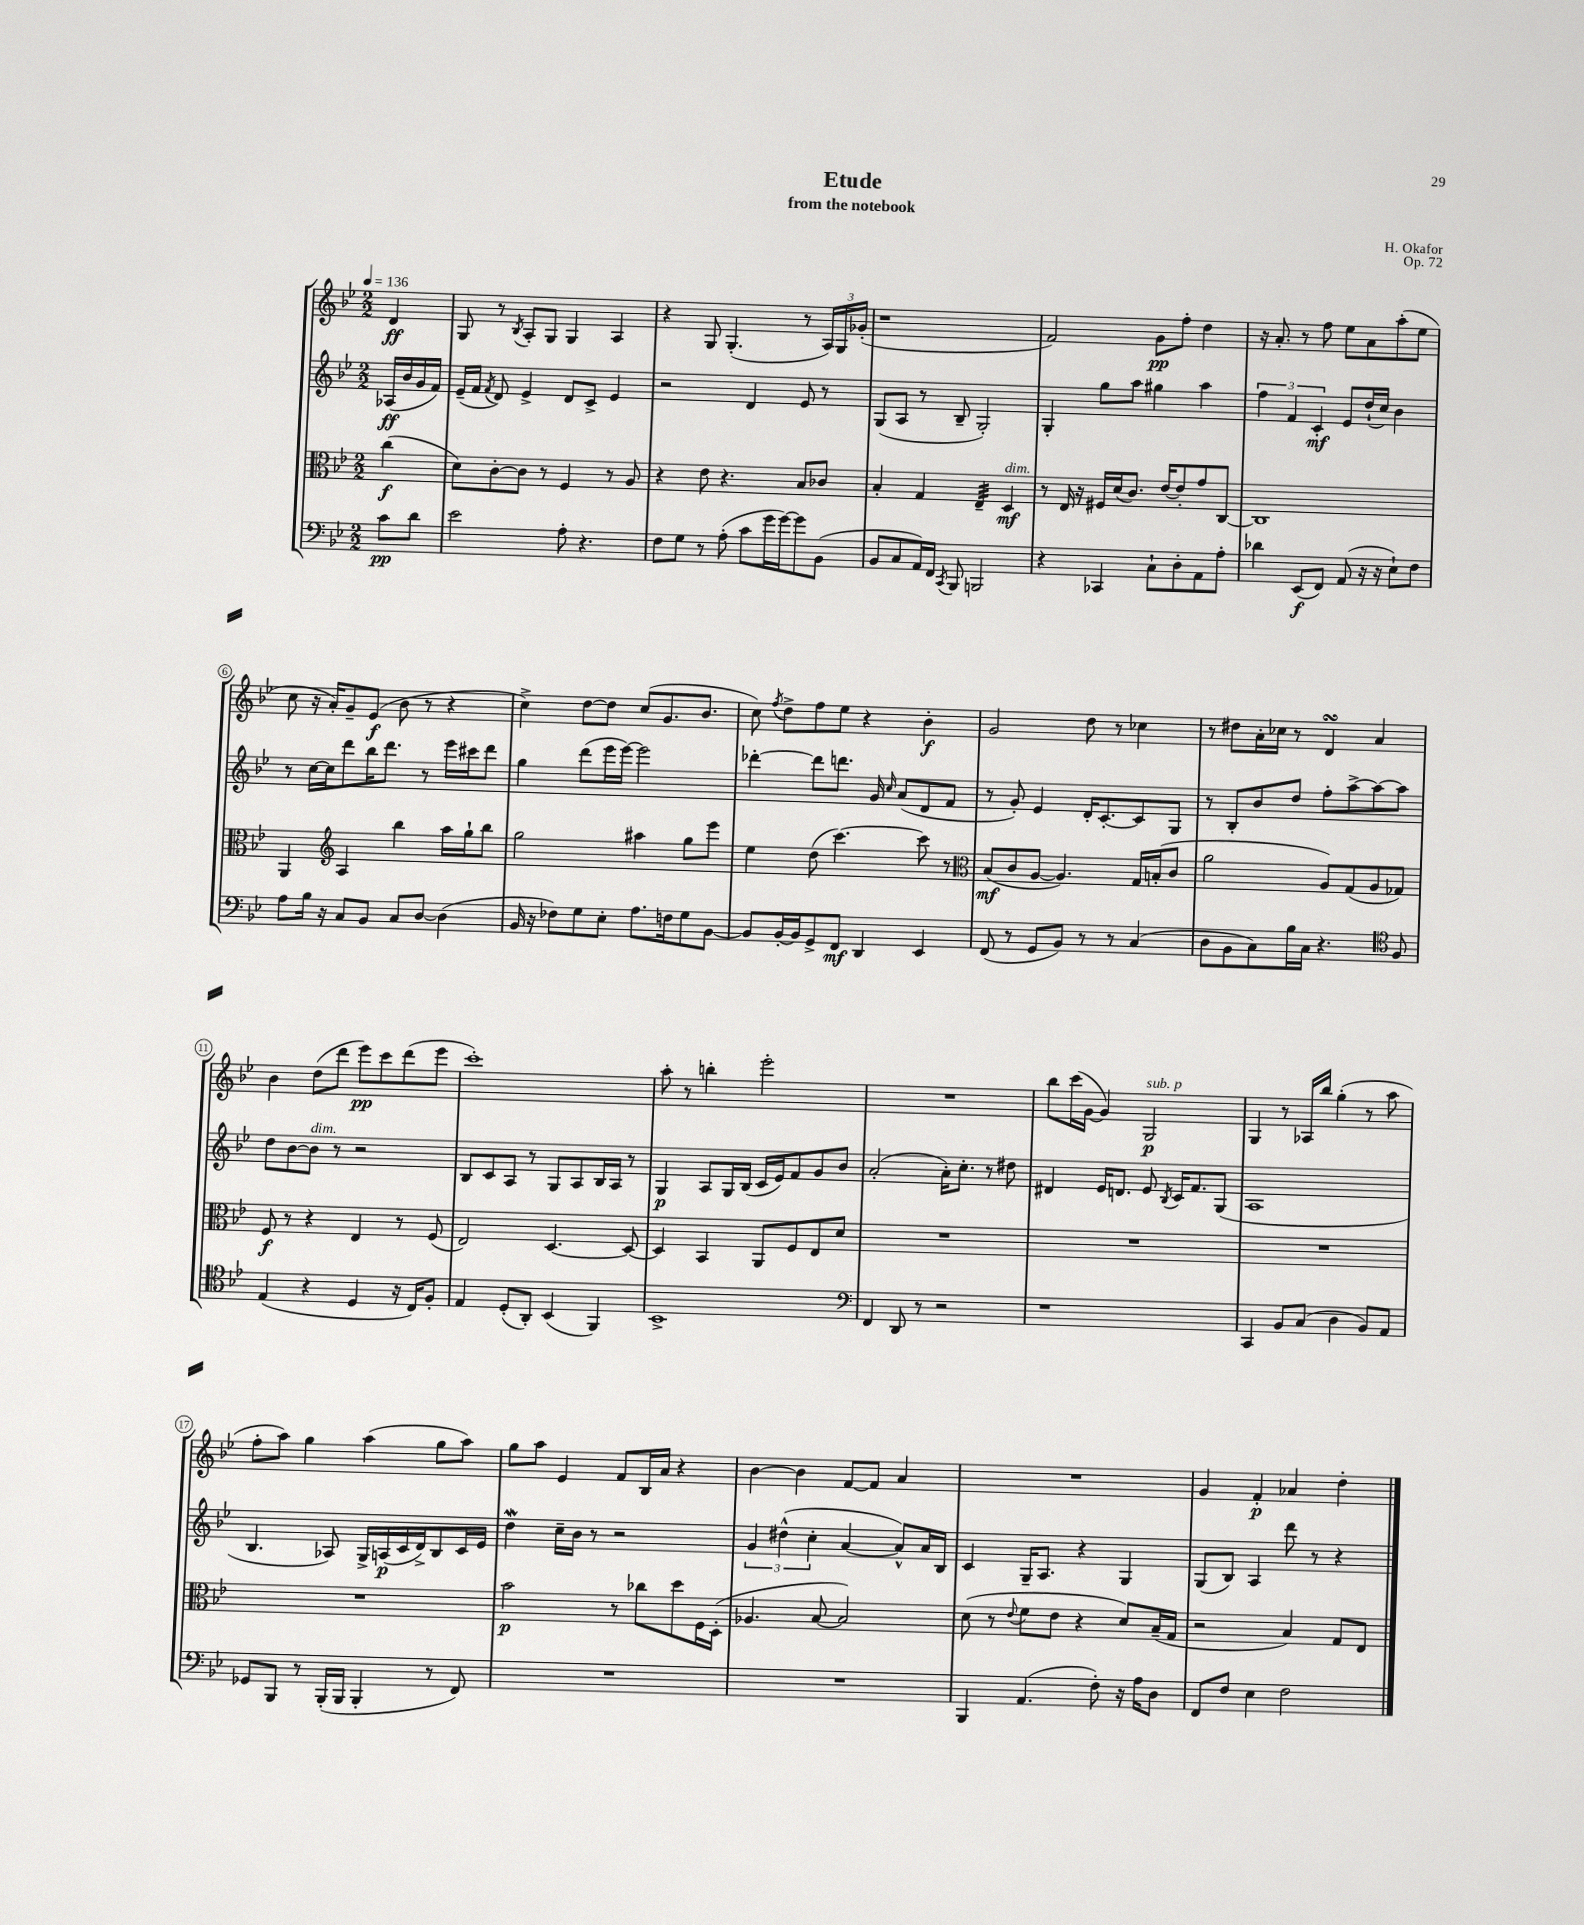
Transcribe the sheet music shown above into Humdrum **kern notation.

**kern	**kern	**kern	**kern
*staff4	*staff3	*staff2	*staff1
*clefF4	*clefC3	*clefG2	*clefG2
*k[b-e-]	*k[b-e-]	*k[b-e-]	*k[b-e-]
*M2/2	*M2/2	*M2/2	*M2/2
*MM136	*MM136	*MM136	*MM136
8c\L	(4cc\	(16A-/LL	4d/
.	.	16b-/	.
8d\J	.	16g/	.
.	.	16f/JJ)	.
=	=	=	=
2e-\	8d\L)	(16e-~/LL	8G/
.	.	16f/JJ	.
.	.	8qf/	.
.	[8c'\	8d/)	8r
.	.	.	8qB-/
.	8c\]J	4e-^/	8A'/L
.	8r	.	8G/J
8A'\	4F/	8d/L	4G/
4.r	.	8c^/J	.
.	8r	4e-/	4A/
.	8A/	.	.
=	=	=	=
8F\L	4r	2r	4r
8G\J	.	.	.
8r	8e-\	.	8G/
(8A'\	4.r	.	(4.G'/
8c\L	.	4d/	.
16g\L	.	.	.
[16g\J)	.	.	.
8g\]	8B-/L	8e-/	8r
(8BB-\J	8c-/J	8r	24A/LL)
.	.	.	24G/
.	.	.	(24g-'/JJ
=	=	=	=
8BB-/L	4B-'/	(8G/L	1r
8C/	.	8A/J	.
16AA/L)	4G/	8r	.
16FF/JJ	.	.	.
8qCC/	.	.	.
8BBB-/	.	8B-~/	.
2BBB/	4E-~/	2G'/)	.
.	4D/	.	.
=	=	=	=
4r	8r	4G'/	2f/)
.	16E-/	.	.
.	16r	.	.
4CC-/	16F#/LL	8gg\L	.
.	(16d/J	.	.
.	8.c/J)	8aa\J	.
8C`\L	.	4gg#\	8g\L
.	[16e-/LK	.	.
8D'\	8e-'/]	.	8ff'\J
8AA\	8g/	4aa\	4dd\
8A'\J	[8C/J	.	.
=	=	=	=
4d-\	1C]	6ff\	16r
.	.	.	8.a'/
.	.	6f/	.
(8EE-/L	.	.	8r
.	.	6c'/	.
8FF/J)	.	.	8ff\
(8AA/	.	8e-/L	8ee-\L
16r	.	(16dd`/L	8a\
16r	.	16cc/JJ)	.
8E-`\L)	.	4b-\	(8aa'\
8F\J	.	.	8ee-\J
=	=	=	=
8A\L	4AA/	8r	8cc\
16B-\Jk	.	[16cc\LL	16r
16r	.	16cc\]J	16a'/LK)
*	*clefG2	*	*
8C/L	4A/	8ddd\	8g~/
8BB-/J	.	16bb-\K	(8e-/J
.	.	8.ddd\J	.
8C/L	4bb-\	.	8b-\
[8D/J	.	8r	8r
(4D\]	16aa\LL	16eee-\LL	4r
.	16gg`\J	16ccc#\J	.
.	8bb-\J	8ddd\J	.
=	=	=	=
16BB-/	2gg\	4gg\	4cc^\)
16r	.	.	.
8F-\L)	.	.	.
8G\	.	(8ddd\L	[8dd\L
8E-'\J	.	16eee-\L	8dd\]J
.	.	[16eee-\JJ)	.
8.A\L	4aa#\	2eee-\]	(8cc/L
.	.	.	8.g/
16F\k	.	.	.
8G\	8gg\L	.	.
.	.	.	8.b-/J
[8BB-\J	8eee-\J	.	.
=	=	=	=
8BB-/]L	4ee-\	[4ddd-'\	8cc\)
.	.	.	8qff/
[16BB-'/L	.	.	8dd^\L
16BB-/]J	.	.	.
8GG^/	(8dd\	8ddd-\]L	8ff\
8FF/J	[4.ccc\)	8.ddd\J	8ee-\J
4DD/	.	.	4r
.	.	16g/	.
.	.	16qqcc/	.
.	.	(8a/L	.
4EE-/	8ccc\]	8d/	4b-'\
.	8r	8f/J	.
=	=	=	=
*	*clefC3	*	*
(8FF/	(8B-/L	8r	2g/
8r	8c/	8g'/)	.
8GG/L	[8A/J	4e-/	.
8BB-/J)	4.A/])	.	.
8r	.	16d'/LK	8dd\
.	.	[8.c'/	.
8r	.	.	8r
(4C/	16G/LL	8c/]	4cc-\
.	(16B'/J	.	.
.	8c/J	8G/J	.
=	=	=	=
8D\L	2a\	8r	8r
8BB-\	.	8B-'/L	8dd#\L
8C\)	.	8b-/	16a'\L
.	.	.	16cc-\JJ
16B-\L	.	8dd/J	8r
16C\JJ	.	.	.
4.r	8A/L)	8ff'\L	4d/
.	(8G/	[8aa^\	.
.	8A/	8aa\_	4a/
*clefC4	*	*	*
8F/	8G-/J)	8aa\]J	.
=	=	=	=
(4E-/	8F/	8dd\L	4b-\
.	8r	[8b-\	.
4r	4r	8b-\]J	(8dd\L
.	.	8r	8ddd\J
4D/	4E-/	2r	8eee-\L)
.	.	.	8ccc\
16r	8r	.	(8ddd\
16C/LK)	.	.	.
8F'/J	(8F/	.	8eee-\J
=	=	=	=
4E-/	2E-/)	8B-/L	1ccc')
.	.	8c/	.
(8D'/L	.	8A/J	.
8AA'/J)	.	8r	.
(4BB-/	[4.D/	8G/L	.
.	.	8A/	.
4FF/)	.	16B-/L	.
.	.	16A/JJ	.
.	8D/_	8r	.
=	=	=	=
1BB-^	4D/]	4G/	8aa'\
.	.	.	8r
.	4BB-/	8A/L	4bb'\
.	.	16G/L	.
.	.	(16B-/JJ	.
.	8AA/L	16c/LL	2eee-'\
.	.	16e-/J)	.
.	8F/	8f/	.
.	8E-/	8g/	.
.	8d/J	8b-/J	.
=	=	=	=
*clefF4	*	*	*
4FF/	1r	(2a'/	1r
8DD/	.	.	.
8r	.	.	.
2r	.	16a'\LK)	.
.	.	8.cc'\J	.
.	.	8r	.
.	.	8dd#\	.
=	=	=	=
1r	1r	4d#/	8bb-\L
.	.	.	(16ccc\L
.	.	.	[16g\JJ
.	.	16e-/LK	4g/])
.	.	8.d/J	.
.	.	8e-/	2G/
.	.	8qB-/	.
.	.	16c/LK	.
.	.	8.f/	.
.	.	(8G/J	.
=	=	=	=
4CC/	1r	1A	4G/
8BB-/L	.	.	8r
(8C/J	.	.	16A-/LL
.	.	.	16bb-/JJ
4D\	.	.	(4gg'\
8BB-/L)	.	.	8r
8AA/J	.	.	8aa\
=	=	=	=
8GG-/L	1r	4.B-/	8ff'\L
8BBB-/J	.	.	8aa\J)
8r	.	.	4gg\
(16BBB-'/LL	.	8A-/)	.
16BBB-/JJ	.	.	.
4BBB-'/	.	16G^/LL	(4aa\
.	.	(16A/	.
.	.	16c/	.
.	.	16d^/J)	.
8r	.	8B-/	8gg\L
8FF/)	.	16c/L	8aa\J)
.	.	16e-/JJ	.
=	=	=	=
1r	2b-\	4dd\	8gg\L
.	.	.	8aa\J
.	.	16cc~\LL	4e-/
.	.	16b-\JJ	.
.	.	8r	.
.	8r	2r	8f/L
.	8cc-\L	.	16B-/L
.	.	.	16a/JJ
.	8dd\	.	4r
.	16F\L	.	.
.	(16D'\JJ	.	.
=	=	=	=
1r	4.A-/	6g/	[4b-\
.	.	(6dd#^^\	.
.	.	.	4b-\]
.	.	6cc'\	.
.	[8B-/	.	.
.	2B-/])	[4a/	[8f/L
.	.	.	8f/]J
.	.	8a^^/]L)	4a/
.	.	16a/L	.
.	.	16B-/JJ	.
=	=	=	=
4BBB-/	(8d\	4c/	1r
.	8r	.	.
.	8qqe-/	.	.
(4.AA/	8f\L	16G~/LK	.
.	.	8.A/J	.
.	8e-\J	.	.
.	4r	4r	.
8F'\)	.	.	.
16r	8d/L)	4G/	.
16A\LK	.	.	.
8D\J	(16B-~/L	.	.
.	16G/JJ	.	.
=	=	=	=
8FF/L	2r	(8G/L	4g/
8F/J	.	8B-/J)	.
4E-\	.	4A/	4f'/
2F\	4B-/)	8ddd\	4a-/
.	.	8r	.
.	8G/L	4r	4dd'\
.	8E-/J	.	.
==	==	==	==
*-	*-	*-	*-
